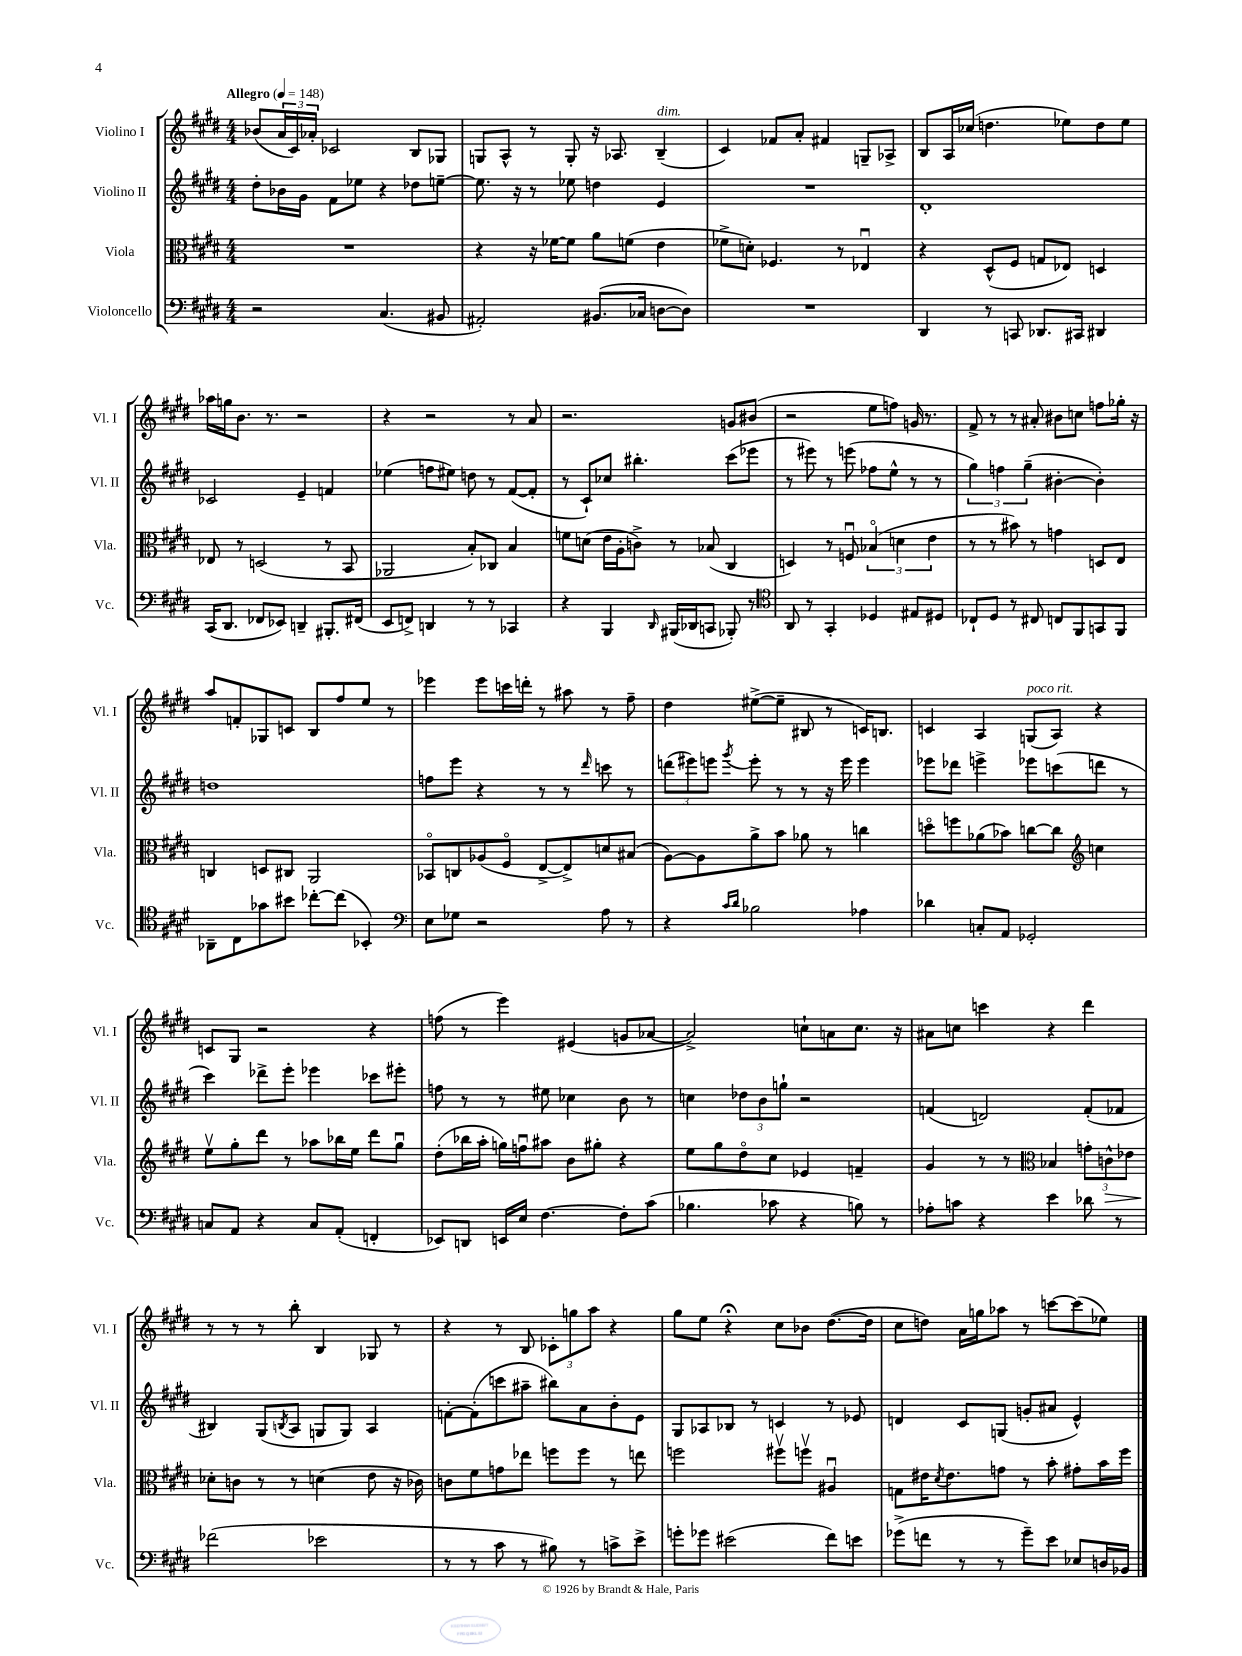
<<
\new StaffGroup <<
\new Staff = "s0" \with { instrumentName = "Violino I" shortInstrumentName = "Vl. I" } {
    \clef treble \key e \major \numericTimeSignature \time 4/4 \tempo "Allegro" 4 = 148
    bes'8( \tuplet 3/2 { a'16 cis'16) aes'16-. } ces'2 b8 ges8 |
    g8 a8-^ r8 g8-. r16 aes8. b4--^\markup { \italic "dim." }( |
    cis'4) fes'8 a'8-. fis'4 g8-- aes8-> |
    b8 a16 ces''16( d''4. ees''8) d''8 ees''8 |
    aes''16 g''16 b'8. r8. r2 |
    r4 r2 r8 a'8 |
    r2. g'8 bis'8( |
    r2 e''8 f''8) g'16 r8. |
    fis'8-> r8 r8 ais'8-. bis'8 c''8 f''8 ges''16-. r16 |
    a''8 f'8-. ges8 c'8 b8 fis''8 e''8 r8 |
    ees'''4 ees'''8 c'''16 d'''16-. r8 ais''8 r8 fis''8-- |
    dis''4 eis''8~->( eis''8-- bis8 r8 c'16) b8. |
    c'4 a4 g8^\markup { \italic "poco rit." }( a8) r4 |
    c'8 gis8 r2 r4 |
    f''8( r8 e'''4) eis'4( g'8 aes'8~ |
    aes'2->) c''8-! a'8 c''8. r16 |
    ais'8 c''8 c'''4 r4 dis'''4 |
    r8 r8 r8 b''8-. b4 ges8 r8 |
    r4 r8 b8 \tuplet 3/2 { ces'8-. g''8 a''8 } r4 |
    gis''8 e''8 r4\fermata cis''8 bes'8 dis''8.~( dis''16 |
    cis''8 d''8) a'16 g''16 aes''8 r8 c'''8~ c'''8( ees''8) \bar "|." |
}
\new Staff = "s1" \with { instrumentName = "Violino II" shortInstrumentName = "Vl. II" } {
    \clef treble \key e \major \numericTimeSignature \time 4/4
    dis''8-. bes'16 gis'16 fis'8 ees''8 r4 des''8 e''8~-- |
    e''8. r16 r8 ees''8 d''4 e'4 |
    R1 |
    dis'1-. |
    ces'2 e'4-- f'4 |
    ees''4( f''8 eis''8) d''8 r8 fis'8~( fis'8-. |
    r8 cis'8-!) ces''8 bis''4.-. cis'''8( ees'''8 |
    r8 eis'''8) r8 e'''8( fes''8 e''8-^ r8 r8 |
    \tuplet 3/2 { gis''4) f''4 gis''4--( } bis'4~-. bis'4-.) |
    d''1 |
    f''8 e'''8 r4 r8 r8 \grace { dis'''16 } c'''8 r8 |
    \tuplet 3/2 { d'''8( eis'''8) e'''8 } \acciaccatura { gis'''8 } e'''8-. r8 r8 r16 e'''16 e'''4 |
    ees'''8 des'''8 e'''4-> ees'''8 c'''8( d'''8 r8 |
    cis'''4) des'''8-> e'''8-. ees'''4 ces'''8 eis'''8-. |
    f''8 r8 r8 eis''8 ces''4 b'8 r8 |
    c''4 \tuplet 3/2 { des''8 b'8 g''8-! } r2 |
    f'4( d'2) f'8-.( fes'8 |
    bis4) gis8( \acciaccatura { b8 } a8 g8 g8) a4 |
    f'8~-. f'8-.( c'''8 ais''8-- bis''8) a'8 b'8-. e'8 |
    gis8 aes8 bes8 r8 c'4 r8 ees'8 |
    d'4 cis'8 g8( g'8-. ais'8 e'4-^) \bar "|." |
}
\new Staff = "s2" \with { instrumentName = "Viola" shortInstrumentName = "Vla." } {
    \clef alto \key e \major \numericTimeSignature \time 4/4
    R1 |
    r4 r16 fes'16~ fes'8 a'8 f'8( e'4 |
    fes'8-> d'8-.) fes4. r8 ees4\downbow |
    r4 dis8-^( fis8 g8 ees8) d4 |
    ees8 r8 d2( r8 b,8 |
    aes,2 b8-.) ces8 b4 |
    f'8 d'8( e'16 a16-. c'8->) r8 bes8( cis4 |
    d4) r8 f8\downbow \tuplet 3/2 { bes4\flageolet( d'4 e'4 } |
    r8 r8 bis'8) r8 g'4 d8 e8 |
    c4 d8 cis8 a,2 |
    bes,8\flageolet c8 aes8( fis8\flageolet e8~-> e8->) d'8 bis8( |
    a8~) a8 a'8-> b'8 aes'8 r8 c''4 |
    d''8\flageolet f''8 aes'8( bes'8) c''8~ c''8 \clef treble c''4 |
    e''8\upbow gis''8-. dis'''8 r8 aes''8 bes''16 e''16 dis'''8 gis''8\downbow |
    dis''8-.( bes''16 a''16-. g''16) f''16\downbow ais''8 b'8 gis''8-. r4 |
    e''8 gis''8 dis''8\flageolet cis''8 ees'4 f'4-- |
    gis'4 r8 r8 \clef alto bes4 \tuplet 3/2 { g'8-. c'8-^\> ees'8 } |
    des'8-.\! c'8 r8 r8 d'4( e'8 r16 ces'16) |
    c'8 fis'8 g'8 ees''8 f''8 f''8 r8 e''8 |
    f''2 fis''8\upbow f''8\upbow ais4\downbow |
    g8 eis'16 \acciaccatura { dis'8 } eis'8. g'8 r8 b'8-. gis'8-. b'16 fis''16 \bar "|." |
}
\new Staff = "s3" \with { instrumentName = "Violoncello" shortInstrumentName = "Vc." } {
    \clef bass \key e \major \numericTimeSignature \time 4/4
    r2 cis4.( bis,8 |
    ais,2-.) bis,8.( ces16 d8~ d8) |
    R1 |
    dis,4 r8 c,8 des,8. cis,16 dis,4 |
    cis,16( dis,8. fes,8 ees,8) d,4-- bis,,8.-. fis,16( |
    e,8 f,8->) d,4 r8 r8 ces,4 |
    r4 b,,4 \grace { dis,16 } bis,,16( des,16 c,8 bes,,8-.) r8 |
    \clef tenor a,8 r8 gis,4-. des4 eis8 dis8 |
    ces8-! dis8 r8 cis8 c8 fis,8 g,8 fis,8 |
    aes,8-- cis8 ges'8 bis'8 ces''8~-. ces''8( bes,4-.) |
    \clef bass e8 ges8 r2 a8 r8 |
    r4 \grace { cis'16 dis'16 } bes2 aes4 |
    des'4 c8-. a,8 ges,2-. |
    c8 a,8 r4 c8 a,8-.( f,4-. |
    ees,8) d,8 e,16 e16 fis4.~ fis8-. cis'8( |
    bes4. ces'8 r4 b8) r8 |
    aes8-. c'8 r4 e'4 des'8 r8 |
    fes'2( ees'2 |
    r8 r8 cis'8 r8 bis8) r8 c'8-> e'8-> |
    g'8-. ges'8 eis'2( fis'8) e'8 |
    ges'8->( f'8 r8 r8 ges'8--) e'8 ees8 d16 bes,16 \bar "|." |
}
>>
>>
\layout { \context { \Score \remove "Bar_number_engraver" } }
